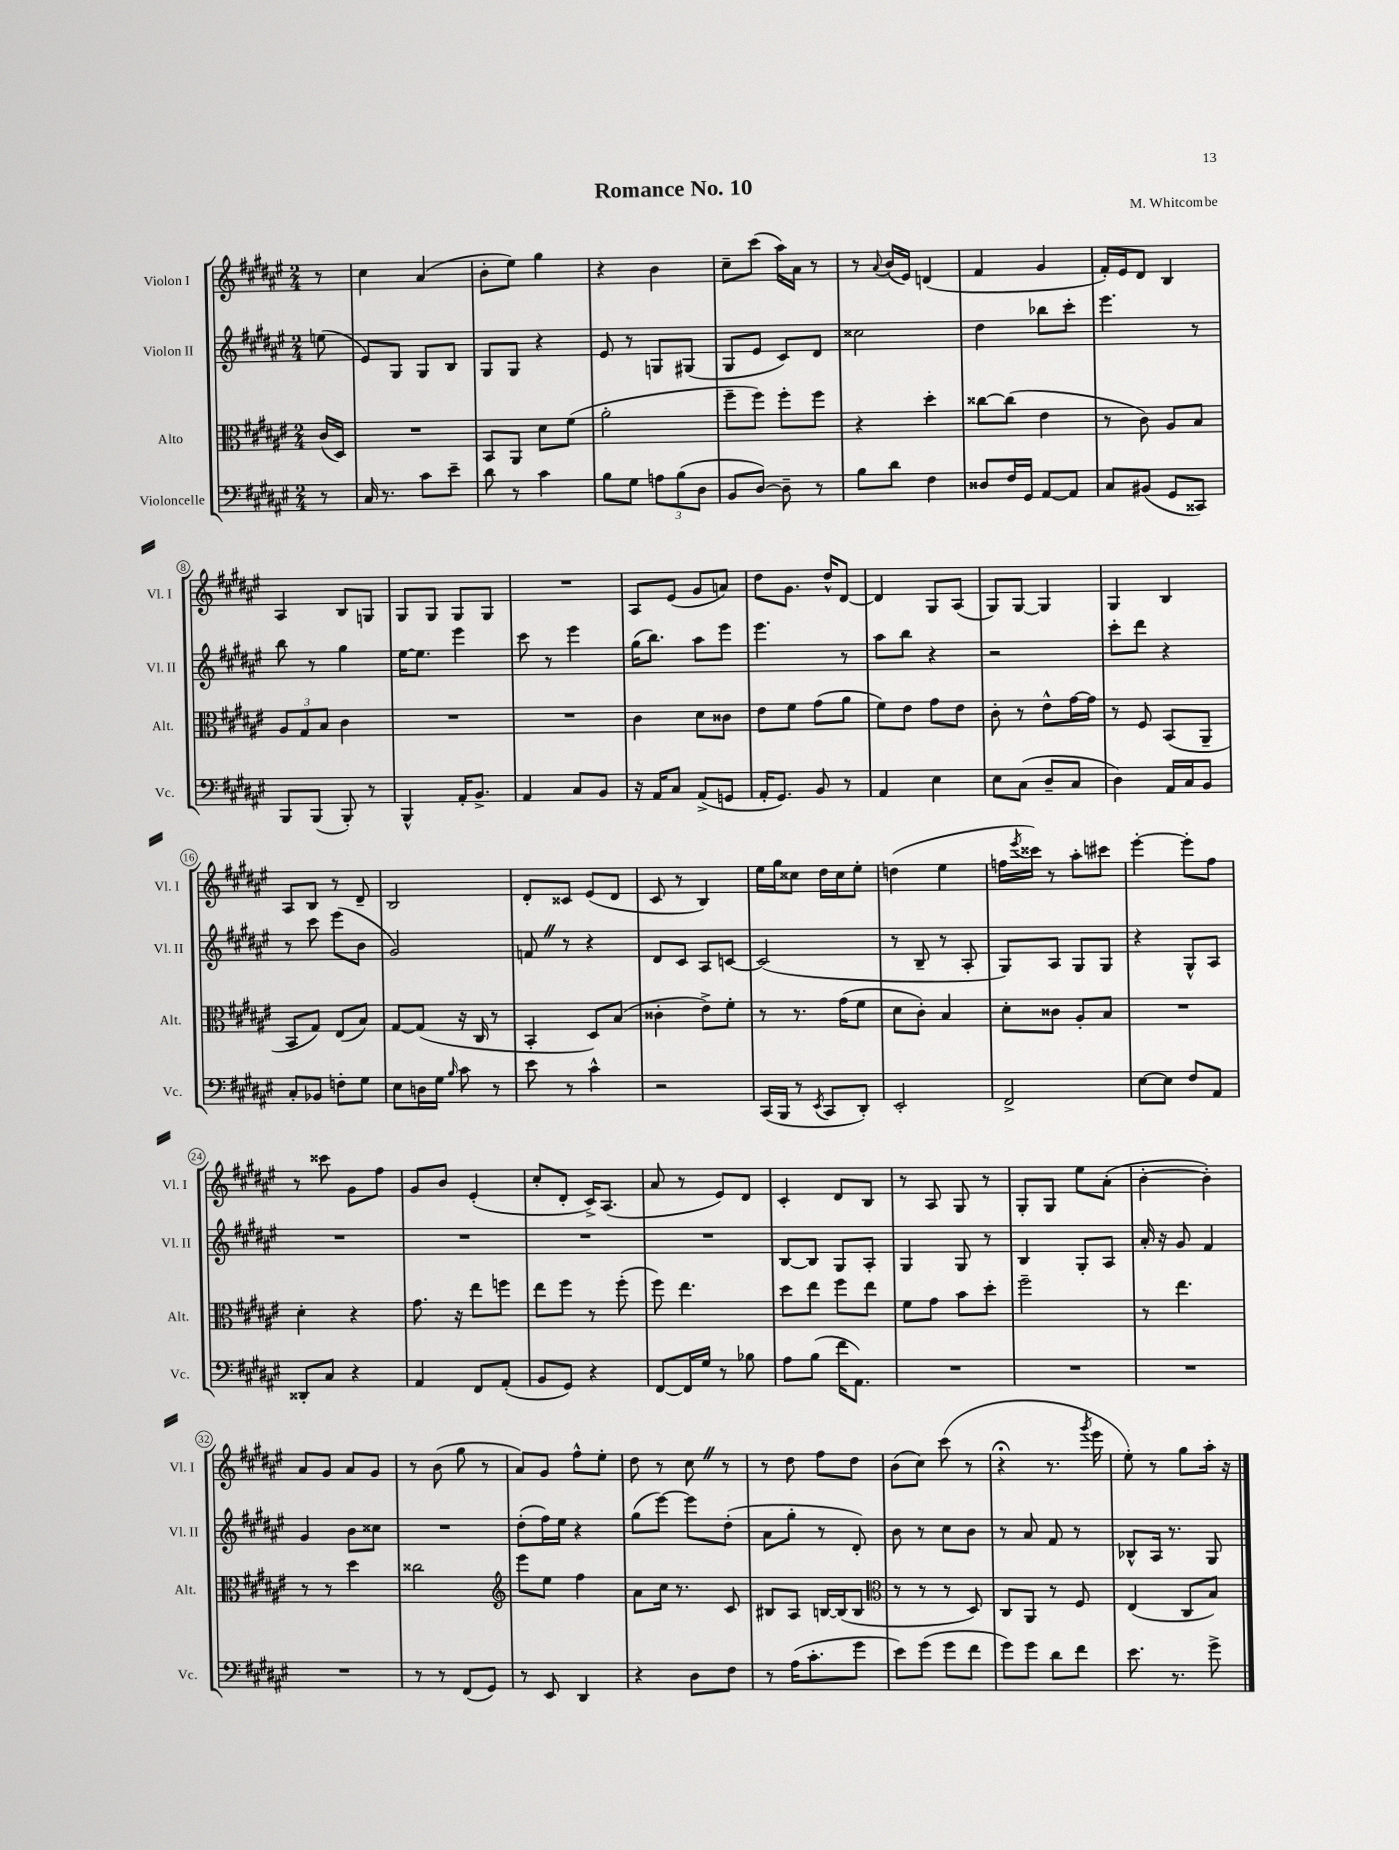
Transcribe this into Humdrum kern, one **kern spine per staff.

**kern	**kern	**kern	**kern
*part4	*part3	*part2	*part1
*staff4	*staff3	*staff2	*staff1
*I"Violoncelle	*I"Alto	*I"Violon II	*I"Violon I
*I'Vc.	*I'Alt.	*I'Vl. II	*I'Vl. I
*clefF4	*clefC3	*clefG2	*clefG2
*k[f#c#g#d#a#e#]	*k[f#c#g#d#a#e#]	*k[f#c#g#d#a#e#]	*k[f#c#g#d#a#e#]
*M2/4	*M2/4	*M2/4	*M2/4
=	=	=	=
8r	(16c#/LL	(8een\	8r
.	16D#/JJ)	.	.
=1	=1	=1	=1
16C#/	2r	8e#/L)	4cc#\
8.r	.	.	.
.	.	8G#/J	.
8c#\L	.	8G#/L	(4a#/
8e#~\J	.	8B/J	.
=2	=2	=2	=2
8d#\	8BB/L	8G#/L	8b'\L
8r	8AA#/J	8G#/J	8ee#\J)
4c#\	8d#\L	4r	4gg#\
.	(8f#\J	.	.
=3	=3	=3	=3
8B\L	2a#'\	8e#/	4r
8G#\J	.	8r	.
12An\L	.	8Gn/L	4b\
(12B\	.	.	.
.	.	(8G#X/J	.
12D#\J	.	.	.
=4	=4	=4	=4
8BB/L	8ff#~\L	8G#/L	8cc#~\L
[8D#/J)	8ff#\J)	8e#/J	(8ccc#\J
8D#~\]	8ff#'\L	8c#/L)	16aa#\LL)
.	.	.	16a#\JJ
8r	8ff#\J	8d#/J	8r
=5	=5	=5	=5
8B\L	4r	2cc##X\	8r
.	.	.	8qqa#/
8d#\J	.	.	(16b/LL
.	.	.	16e#/JJ)
4F#\	4dd#'\	.	(4dn/
=6	=6	=6	=6
8D##X/L	[8cc##X\L	4dd#\	4f#/
16F#/L	(8cc##\J]	.	.
16GG#/JJ	.	.	.
[8AA#/L	4e#\	8bb-X\L	4g#/
8AA#/J]	.	8ccc#'\J	.
=7	=7	=7	=7
8C#/L	8r	4.eee#\	16f#'/LL)
.	.	.	16e#/J
(8BB#X/J	8c#\)	.	8d#/J
8GG#/L	8A#/L	.	4B/
8CC##X/J)	8B/J	8r	.
!!LO:LB:g=z
=8	=8	=8	=8
8BBB/L	12A#/L	8bb\	4A#/
.	12G#/	.	.
(8BBB/J	.	8r	.
.	12B/J	.	.
8BBB'/)	4c#\	4gg#\	8B/L
8r	.	.	8Gn/J
=9	=9	=9	=9
4BBB^^/	2r	[16ee#\KL	8G#/L
.	.	8.ee#\J]	.
.	.	.	8G#/J
16AA#'/KL	.	4eee#\	8G#/L
8.BB^/J	.	.	.
.	.	.	8G#/J
=10	=10	=10	=10
4AA#/	2r	8ccc#\	2r
.	.	8r	.
8C#/L	.	4eee#\	.
8BB/J	.	.	.
=11	=11	=11	=11
16r	4c#\	(16gg#\KL	8A#/L
16AA#/KL	.	8.bb\J)	.
8C#/J	.	.	(8e#/J
(8AA#^/L	8d#\L	8aa#\L	8g#/L
8GGn/J	8c##X\J	8eee#\J	8an/J)
=12	=12	=12	=12
16AA#'/KL	8e#\L	4.eee#\	8dd#\L
8.GG#/J)	.	.	.
.	8f#\J	.	8.g#\J
8BB/	(8g#\L	.	.
.	.	.	16dd#^^/KL
8r	8a#\J	8r	[8d#/J
=13	=13	=13	=13
4AA#/	8f#\L)	8aa#\L	4d#/]
.	8e#\J	8bb\J	.
4E#\	8g#\L	4r	8G#/L
.	8e#\J	.	(8A#/J
=14	=14	=14	=14
8E#\L	8c#'\	2r	8G#/L)
(8C#\J	8r	.	[8G#/J
8D#~/L	8e#^^\L	.	4G#/]
8C#/J	[16g#\L	.	.
.	16g#\JJ]	.	.
=15	=15	=15	=15
4D#\)	8r	8ccc#'\L	4G#/
.	8F#/	8ddd#\J	.
16AA#/LL	(8BB/L	4r	4B/
16C#/J	.	.	.
8BB/J	8AA#~/J	.	.
!!LO:LB:g=z
=16	=16	=16	=16
8C#'/L	8BB/L	8r	8A#/L
8BB-X/J	8G#/J)	8ccc#\	8B/J
8Fn'\L	(8E#/L	(8eee#\L	8r
8G#\J	8B/J)	8b\J	8d#~/
=17	=17	=17	=17
8E#\L	[8G#/L	2g#/)	2B/
16Dn\L	(8G#/J]	.	.
16G#\JJ	.	.	.
16qqB/	.	.	.
8c#\	16r	.	.
.	16C#/	.	.
8r	8r	.	.
=18	=18	=18	=18
8e#\	4BB'/	8fnZ/	8d#'/L
8r	.	8r	8c##X/J
4c#^^\	8D#/L)	4r	(8e#/L
.	(8B/J	.	8d#/J
=19	=19	=19	=19
2r	4c##X'\	8d#/L	8c#/
.	.	8c#/J	8r
.	8e#^\L)	8A#/L	4B/)
.	8f#'\J	[8cn/J	.
=20	=20	=20	=20
(16CC#/LL	8r	(2c/]	16ee#\LL
16BBB/JJ	.	.	16gg#\J
8r	8.r	.	8cc##X\J
8qEE#/	.	.	.
8CC#/L	.	.	16dd#\LL
.	(16g#\KL	.	16cc##\J
8DD#'/J)	8f#\J	.	8ee#'\J
=21	=21	=21	=21
2EE#'/	8d#\L	8r	(4ddn\
.	8c#'\J)	8B~/	.
.	4B/	8r	4ee#\
.	.	8A#'/	.
=22	=22	=22	=22
2FF#^/	8d#'\L	8G#/L)	16ffn\LL
.	.	.	8qeee#/
.	.	.	16ccc##X\JJ)
.	8c##X\J	8A#/J	8r
.	8A#'/L	8G#/L	8aa#'\L
.	8B/J	8G#/J	8ccc#X\J
=23	=23	=23	=23
[8E#\L	2r	4r	[4eee#'\
8E#\J]	.	.	.
8F#/L	.	8G#^^/L	8eee#'\L]
8AA#/J	.	8A#/J	8ff#\J
!!LO:LB:g=z
=24	=24	=24	=24
8DD##X'/L	4d#'\	2r	8r
8C#/J	.	.	8ccc##X\
4r	4r	.	8g#\L
.	.	.	8ff#\J
=25	=25	=25	=25
4AA#/	8.g#\	2r	8g#/L
.	.	.	8b/J
.	16r	.	.
8FF#/L	8ee#\L	.	(4e#'/
(8AA#'/J	8ffn\J	.	.
=26	=26	=26	=26
8BB/L	8ee#\L	2r	8cc#'/L
8GG#/J)	8ff#\J	.	8d#'/J
4r	8r	.	16c#^/KL)
.	.	.	(8.A#/J
.	(8ff#'\	.	.
=27	=27	=27	=27
[8FF#/L	8ff#\)	2r	8a#/
16FF#/L]	4.ee#\	.	8r
16G#/JJ	.	.	.
8r	.	.	8e#/L)
8B-X\	.	.	8d#/J
=28	=28	=28	=28
8A#\L	8dd#\L	[8B/L	4c#'/
(8B\J	8ee#\J	8B/J]	.
16f#\KL	8ff#\L	8G#/L	8d#/L
8.AA#\J)	.	.	.
.	8ee#\J	8A#'/J	8B/J
=29	=29	=29	=29
2r	8f#\L	4G#/	8r
.	8g#\J	.	8A#/
.	8b\L	8G#/	8G#/
.	8dd#'\J	8r	8r
=30	=30	=30	=30
2r	2ff#~\	4B/	8G#'/L
.	.	.	8G#/J
.	.	8G#'/L	8ee#\L
.	.	8A#/J	(8a#'\J
=31	=31	=31	=31
2r	8r	16a#'/	[4b'\
.	.	16r	.
.	4.ee#\	8g#/	.
.	.	4f#/	4b'\])
!!LO:LB:g=z
=32	=32	=32	=32
2r	8r	4g#/	8a#/L
.	8r	.	8g#/J
.	4dd#\	8b\L	8a#/L
.	.	8cc##X\J	8g#/J
=33	=33	=33	=33
8r	2cc##X\	2r	8r
8r	.	.	(8b\
(8FF#/L	.	.	8gg#\
8GG#/J)	.	.	8r
=34	=34	=34	=34
*	*clefG2	*	*
8r	8eee#\L	(8dd#'\L	8a#/L)
8EE#/	8ee#\J	16ff#\L)	8g#/J
.	.	16ee#\JJ	.
4DD#/	4ff#\	4r	8ff#^^\L
.	.	.	8ee#'\J
=35	=35	=35	=35
4r	8a#\L	(8gg#\L	8dd#\
.	16cc#\Jk	[8eee#\J)	8r
.	8.r	.	.
8D#\L	.	8eee#\L]	8cc#Z\
8F#\J	8c#/	(8dd#'\J	8r
=36	=36	=36	=36
8r	8B#X/L	8a#\L	8r
(16A#\KL	8A#/J	8gg#'\J	8dd#\
8.c#'\	.	.	.
.	[16Bn/LL	8r	8ff#\L
.	(16B/J]	.	.
8g#\J	8B/J	8d#'/)	8dd#\J
=37	=37	=37	=37
*	*clefC3	*	*
8e#\L)	8r	8b\	(8b\L
(8g#\J	8r	8r	8cc#\J)
8g#\L	8r	8cc#\L	(8ccc#\
8f#\J	8D#/)	8b\J	8r
=38	=38	=38	=38
8g#\L)	8C#/L	8r	4r;<
8g#\J	8AA#/J	8a#/	.
8d#\L	8r	8f#/	8.r
8f#\J	8F#/	8r	.
.	.	.	8qggg#/
.	.	.	16eee#\
=39	=39	=39	=39
8.e#\	(4E#/	8B-X^^/L	8ee#'\)
.	.	16A#/Jk	8r
8.r	.	8.r	.
.	8C#/L	.	8gg#\L
8g#^\	8B/J)	8G#/	16aa#'\Jk
.	.	.	16r
==	==	==	==
*-	*-	*-	*-
